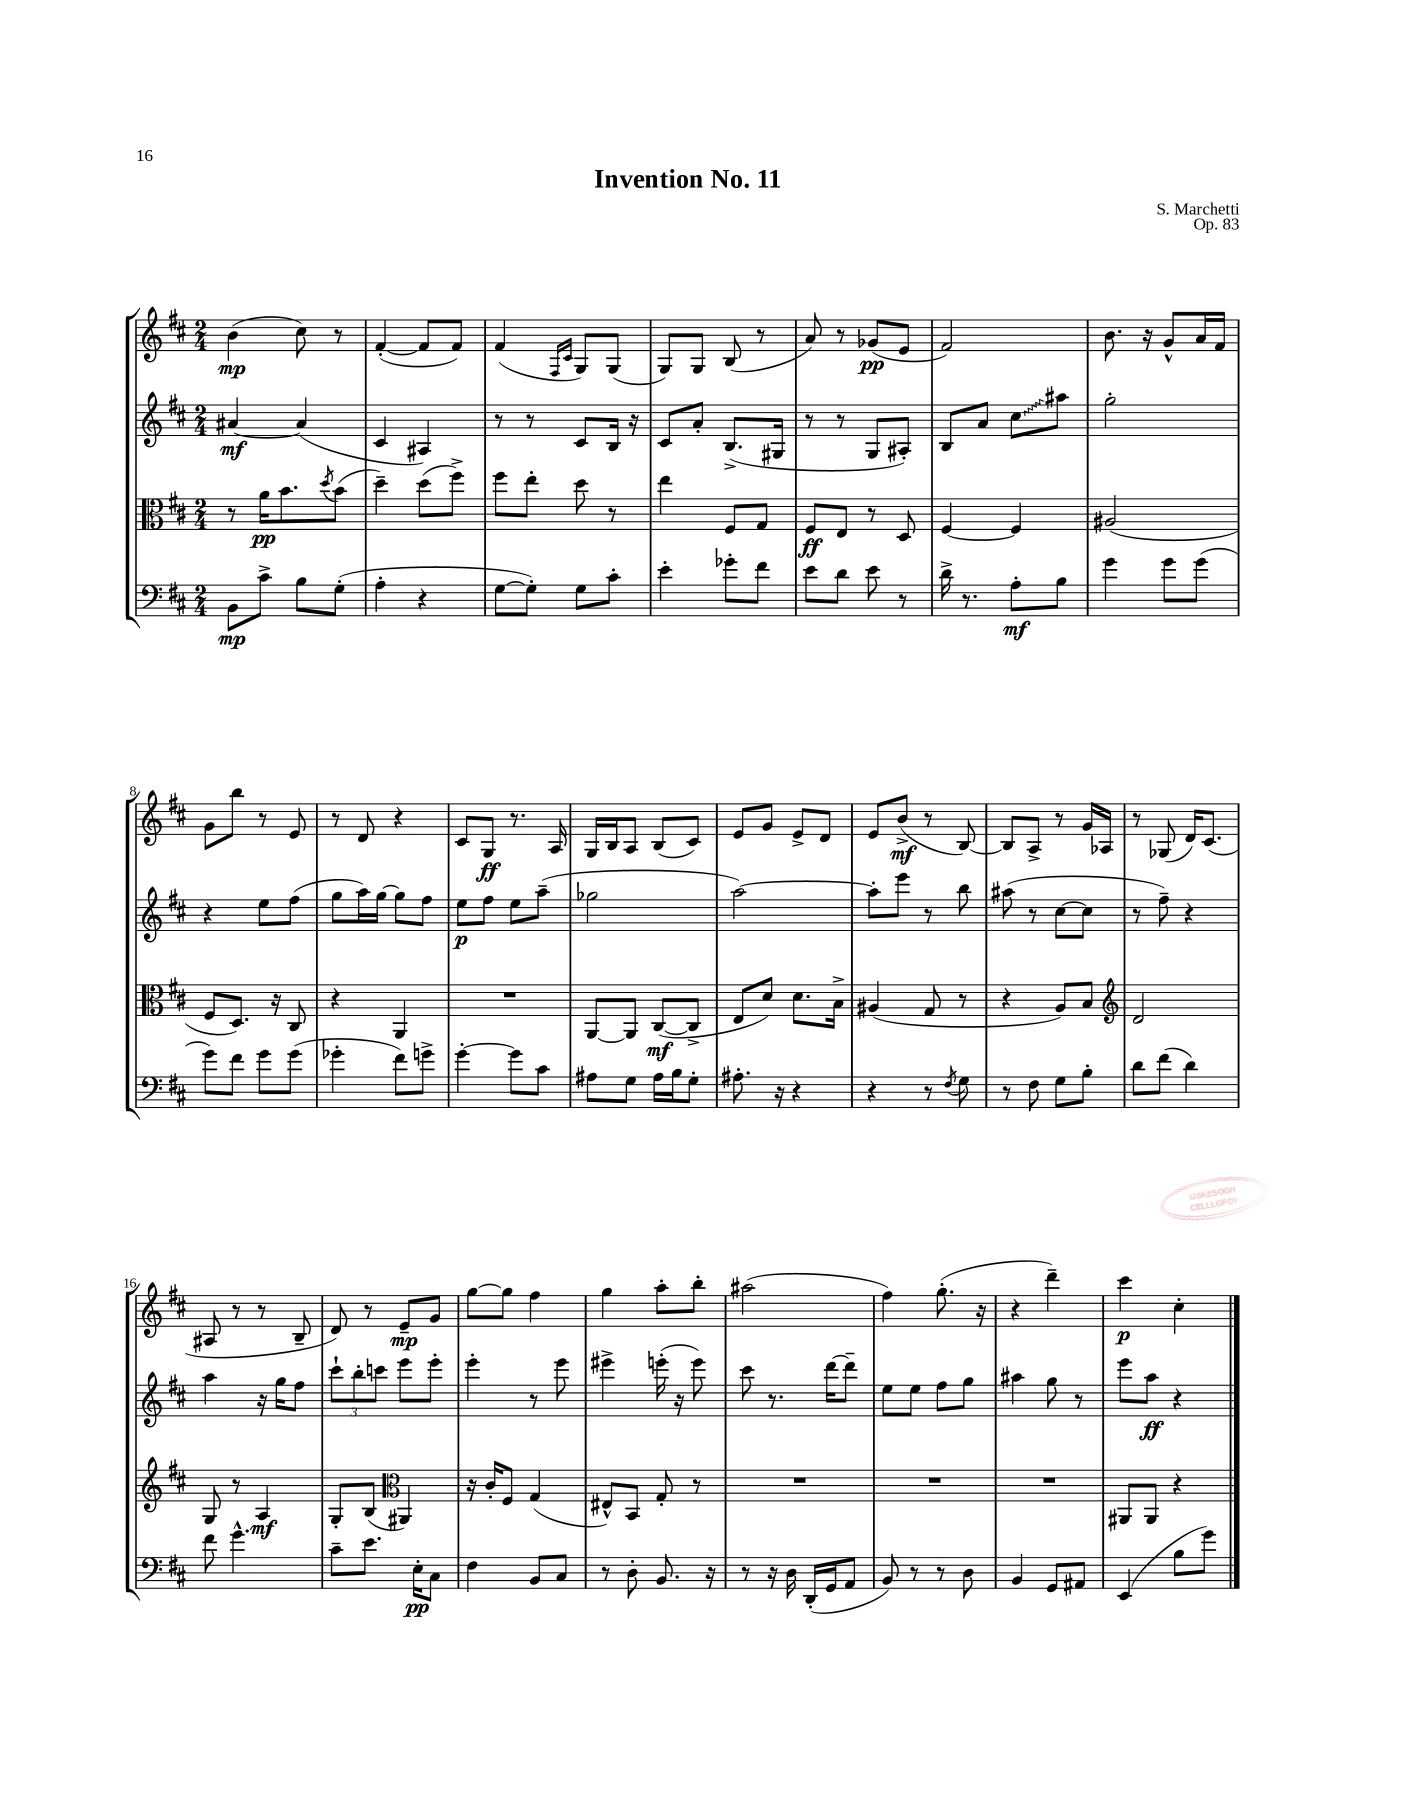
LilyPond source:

\header { title = "Invention No. 11" composer = "S. Marchetti" opus = "Op. 83" }
<<
\new StaffGroup <<
\new Staff = "s0" {
    \clef treble \key d \major \numericTimeSignature \time 2/4
    b'4\mp( cis''8) r8 |
    fis'4~-.( fis'8 fis'8) |
    fis'4( \grace { fis16 cis'16 } g8) g8( |
    g8) g8 b8( r8 |
    a'8) r8 ges'8\pp( e'8 |
    fis'2) |
    b'8. r16 g'8-^ a'16 fis'16 |
    g'8 b''8 r8 e'8 |
    r8 d'8 r4 |
    cis'8 g8\ff r8. a16 |
    g16 b16 a8 b8( cis'8) |
    e'8 g'8 e'8-> d'8 |
    e'8 b'8->\mf( r8 b8~) |
    b8 a8-> r8 g'16 aes16 |
    r8 ges8( d'16) cis'8.( |
    ais8 r8 r8 b8-- |
    d'8) r8 e'8--\mp g'8 |
    g''8~ g''8 fis''4 |
    g''4 a''8-. b''8-. |
    ais''2( |
    fis''4) g''8.-.( r16 |
    r4 d'''4--) |
    cis'''4\p cis''4-. \bar "|." |
}
\new Staff = "s1" {
    \clef treble \key d \major \numericTimeSignature \time 2/4
    ais'4~\mf ais'4( |
    cis'4 ais4) |
    r8 r8 cis'8 b16 r16 |
    cis'8 a'8-. b8.->( gis16 |
    r8 r8 g8 ais8-.) |
    b8 a'8 \once \override Glissando.style = #'zigzag cis''8\glissando ais''8 |
    g''2-. |
    r4 e''8 fis''8( |
    g''8 a''16) g''16~ g''8 fis''8 |
    e''8\p fis''8 e''8 a''8--( |
    ges''2 |
    a''2~) |
    a''8-. e'''8 r8 b''8 |
    ais''8( r8 cis''8~ cis''8 |
    r8 fis''8--) r4 |
    a''4 r16 g''16 fis''8 |
    \tuplet 3/2 { cis'''8-! b''8-. c'''8 } e'''8 e'''8-. |
    e'''4-. r8 e'''8 |
    eis'''4-> e'''16-.( r16 e'''8) |
    cis'''8 r8. d'''16~ d'''8-- |
    e''8 e''8 fis''8 g''8 |
    ais''4 g''8 r8 |
    e'''8 a''8\ff r4 \bar "|." |
}
\new Staff = "s2" {
    \clef alto \key d \major \numericTimeSignature \time 2/4
    r8 a'16\pp b'8. \acciaccatura { d''8 } b'8( |
    d''4--) d''8( fis''8->) |
    fis''8 e''8-. d''8 r8 |
    e''4 fis8 g8 |
    fis8\ff e8 r8 d8 |
    fis4~ fis4 |
    ais2( |
    fis8 d8.) r16 cis8 |
    r4 a,4 |
    R2 |
    a,8~ a,8 cis8~\mf( cis8-> |
    e8 d'8) d'8. b16-> |
    ais4( g8 r8 |
    r4 a8) b8 |
    \clef treble d'2 |
    g8 r8 a4\mf |
    g8-. b8( \clef alto ais,4) |
    r16 cis'16-. fis8 g4( |
    eis8-^) b,8 g8-. r8 |
    R2 |
    R2 |
    R2 |
    ais,8 ais,8 r4 \bar "|." |
}
\new Staff = "s3" {
    \clef bass \key d \major \numericTimeSignature \time 2/4
    b,8\mp cis'8-> b8 g8-.( |
    a4-. r4 |
    g8~ g8-.) g8 cis'8-. |
    e'4-. ges'8-. fis'8 |
    e'8 d'8 e'8 r8 |
    d'16-> r8. a8-.\mf b8 |
    g'4 g'8 g'8( |
    g'8) fis'8 g'8 g'8( |
    ges'4-. fis'8) g'8-> |
    g'4~-. g'8 cis'8 |
    ais8 g8 ais16 b16 g8-. |
    ais8.-. r16 r4 |
    r4 r8 \acciaccatura { fis8 } g8 |
    r8 fis8 g8 b8-. |
    d'8 fis'8( d'4) |
    fis'8 g'4.-^ |
    cis'8-- e'8. e16-.\pp cis8 |
    fis4 b,8 cis8 |
    r8 d8-. b,8. r16 |
    r8 r16 d16 d,16-.( g,16 a,8 |
    b,8) r8 r8 d8 |
    b,4 g,8 ais,8 |
    e,4( b8 g'8) \bar "|." |
}
>>
>>
